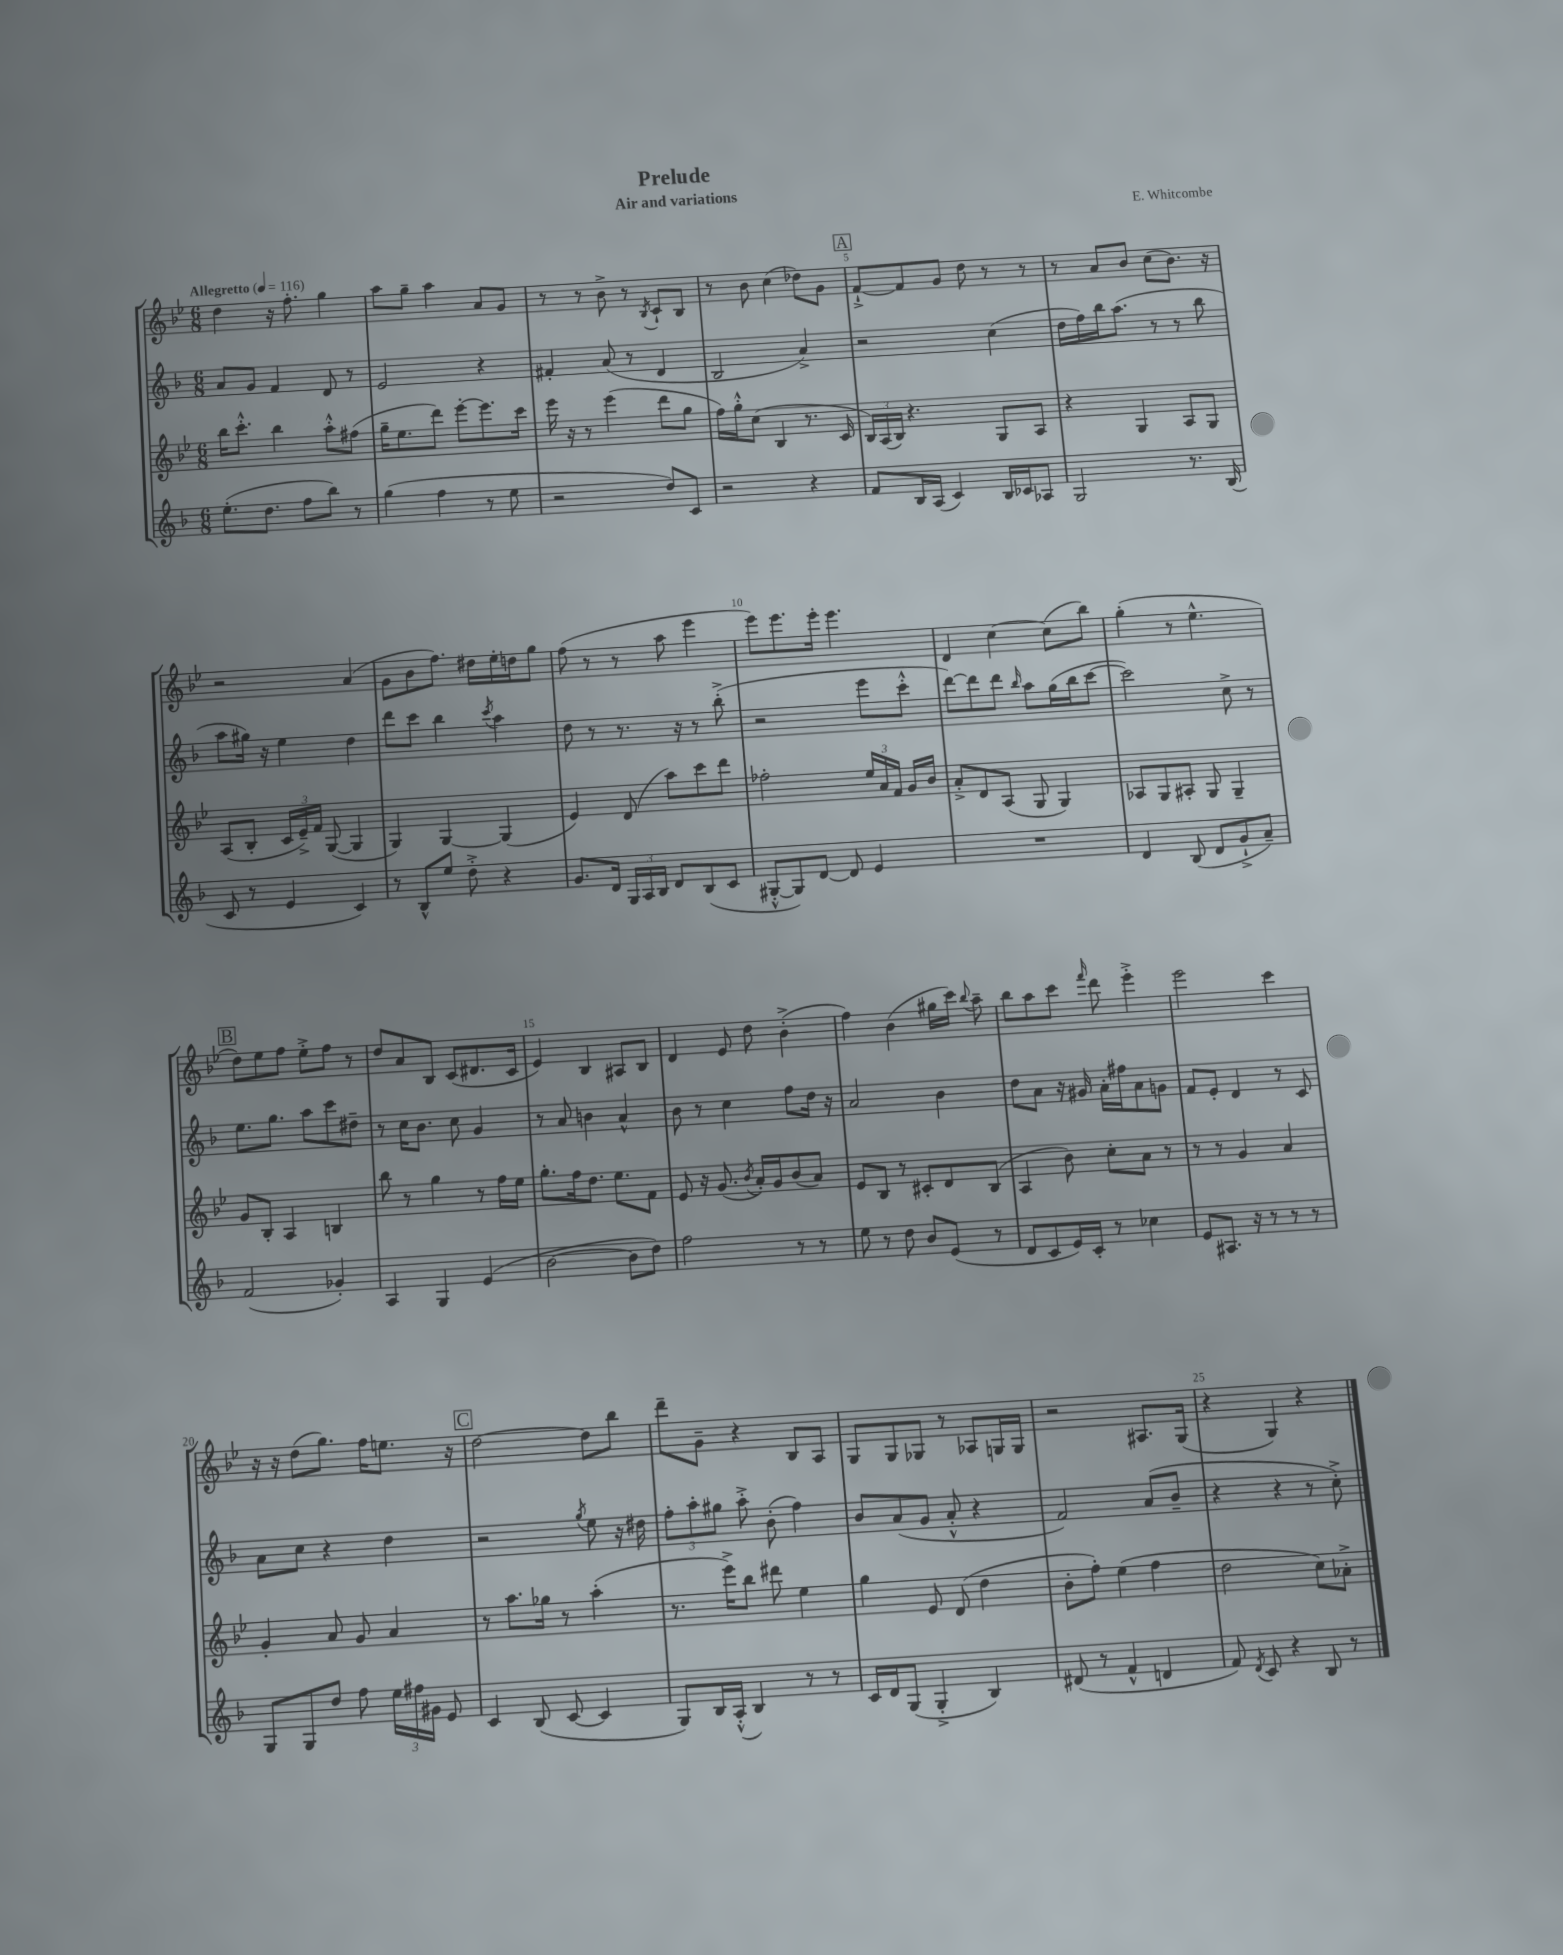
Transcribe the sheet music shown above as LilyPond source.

\header { title = "Prelude" composer = "E. Whitcombe" subtitle = "Air and variations" }
<<
\new StaffGroup <<
\new Staff = "s0" {
    \clef treble \key bes \major \numericTimeSignature \time 6/8 \tempo "Allegretto" 4 = 116
    \autoBeamOff d''4 r16 f''8.-. g''4 |
    a''8[ g''8]-- a''4 a'8[ g'8] |
    r8 r8 bes'8-> r8 \acciaccatura { bes8 } c'8[-! bes8] |
    r8 bes'8 c''4( des''8[) g'8] |
    \mark \markup { \box "A" } f'8[~-!-> f'8 g'8] d''8 r8 r8 |
    r8 a'8[ bes'8] c''8[( bes'8.]) r16 |
    r2 a'4( |
    g'8[ bes'8 f''8.]) dis''16[ ees''16-. d''16 g''8] |
    f''8( r8 r8 a''8 ees'''4 |
    ees'''8[) ees'''8. ees'''16]-. ees'''4. |
    d'4 c''4~ c''8[( bes''8]) |
    g''4-.( r8 ees''4.-^ |
    \mark \markup { \box "B" } d''8[) ees''8 f''8] ees''8[-.-> f''8] r8 |
    d''8[ a'8 bes8] c'8[( dis'8. c'16] |
    ees'4) bes4 ais8[ bes8] |
    d'4 ees'8 d''8 bes'4-.->( |
    f''4) bes'4( gis''16[ c'''16]) \appoggiatura { bes''8 } a''8-- |
    bes''8[ a''8 c'''8] \grace { f'''16 } d'''8 ees'''4-.-> |
    ees'''2 c'''4 |
    r16 r16 d''8[( g''8.]) f''16[ e''8.] r16 |
    \mark \markup { \box "C" } d''2~ d''8[ bes''8] |
    d'''8[-- g'8]-- r4 bes8[ a8] |
    g8[ g8 ges8] r8 aes8[ g16 g16] |
    r2 ais8.[ g16]( |
    r4 g4) r4 \bar "|." |
}
\new Staff = "s1" {
    \clef treble \key f \major \numericTimeSignature \time 6/8
    \autoBeamOff a'8[ g'8] f'4 d'8 r8 |
    e'2 r4 |
    fis'4-. a'8( r8 d'4 |
    bes2 a'4->) |
    \mark \markup { \box "A" } r2 c''4( |
    d''16[ f''16) bes''16 a''8.]( r8 r8 bes''8 |
    a''8[ gis''16]) r16 e''4 d''4 |
    d'''8[ c'''8] bes''4 \acciaccatura { c'''8 } a''4 |
    d''8 r8 r8. r16 r8 bes''8-.->( |
    r2 e'''8[ c'''8]-.-^ |
    d'''8[~) d'''8 d'''8] \grace { bes''16 } a''8[ g''16( bes''16 c'''8]~ |
    c'''2) c''8-> r8 |
    \mark \markup { \box "B" } e''8.[ g''8.] a''8[ c'''8 dis''8]-- |
    r8 c''16[ bes'8.] c''8 g'4 |
    r8 a'8 b'4 a'4-^ |
    bes'8 r8 c''4 f''8[ d''16] r16 |
    a'2 bes'4 |
    d''8[ a'8] r16 gis'16 a'16[-. fis''16 a'8 g'8] |
    f'8[ e'8]-. d'4 r8 c'8 |
    a'8[ c''8] r4 d''4 |
    \mark \markup { \box "C" } r2 \acciaccatura { g''8 } e''8 r16 dis''16 |
    \tuplet 3/2 { f''8[-. a''8-. gis''8] } a''8-.-> bes'8-.( f''4) |
    bes'8[ a'8( g'8] a'8-.-^ r4 |
    f'2) a'8[( bes'8]-- |
    r4 r4 r8 c''8-.->) \bar "|." |
}
\new Staff = "s2" {
    \clef treble \key bes \major \numericTimeSignature \time 6/8
    \autoBeamOff bes''16[ c'''8.]-.-^ bes''4 a''8[-.-^ fis''8]( |
    g''16[-- ees''8. d'''8]) ees'''8[~-. ees'''8. c'''16] |
    ees'''16 r16 r8 ees'''4( d'''8[ g''8] |
    f''16[) g''16-.-^ c''8]( bes4 r8. c'16 |
    \mark \markup { \box "A" } \tuplet 3/2 { bes16[) a16( bes16]) } r4. g8[ a8] |
    r4 g4 a8[ g8] |
    a8[( bes8]-. \tuplet 3/2 { c'16[ ees'16--->) f'16] } g8~( g4 |
    g4) g4~ g4( |
    ees'4) d'8( a''8[) c'''8 d'''8] |
    fes''2-. \tuplet 3/2 { ees''16[ a'16 f'16] } g'16[ bes'16] |
    a'8[-.-> d'8 a8]( g8 g4) |
    aes8[ g8 ais8]-. g8 g4-- |
    \mark \markup { \box "B" } g'8[ bes8]-. a4 b4 |
    bes''8 r8 g''4 r8 f''16[ ees''16] |
    g''8.[-. f''16 d''8.] ees''8.[ f'8] |
    ees'8 r16 g'8.( \acciaccatura { bes'8 } a'16[-.) g'16 bes'8( a'8]) |
    ees'8[ bes8] r8 cis'8[-. d'8 bes8]( |
    a4 bes'8) c''8[-. a'8] r8 |
    r8 r8 g'4 a'4 |
    g'4-. a'8 g'8 a'4 |
    \mark \markup { \box "C" } r8 a''8.[ ges''16] r8 a''4-.( |
    r8. ees'''16[->) bes''8] dis'''8 ees''4 |
    g''4 ees'8 d'8( d''4 |
    bes'8[-. f''8]-.) ees''4( f''4 |
    d''2 c''8[) aes'8]-.-> \bar "|." |
}
\new Staff = "s3" {
    \clef treble \key f \major \numericTimeSignature \time 6/8
    \autoBeamOff e''8.[-.( d''8.] f''8[ bes''8]) r8 |
    g''4( f''4 r8 e''8 |
    r2 d''8[) c'8] |
    r2 r4 |
    \mark \markup { \box "A" } f'8[ bes16 a16]( c'4) bes16[ ces'16 aes8] |
    g2 r8. bes16( |
    c'8 r8 e'4 c'4) |
    r8 bes8[-^ e''8] d''8-.-> r4 |
    g'8.[ d'16] \tuplet 3/2 { g16[ a16 bes16] } d'8[ bes8( c'8] |
    gis8[~-.-^ gis8) d'8]~ d'8 e'4 |
    R2. |
    d'4 bes8( d'8[ g'8-!-> a'8]--) |
    \mark \markup { \box "B" } f'2( ges'4-.) |
    a4 g4 e'4( |
    bes'2~ bes'8[ d''8]) |
    f''2 r8 r8 |
    e''8 r8 d''8 bes'8[ e'8]( r8 |
    d'8[ c'8 e'16) c'16]-. r8 ces''4 |
    e'8[ ais8.] r16 r8 r8 r8 |
    g8[ g8 d''8] f''8 \tuplet 3/2 { e''16[ fis''16 gis'16] } e'8 |
    \mark \markup { \box "C" } c'4 bes8( c'8~ c'4 |
    g8[) bes16 a16]-.-^( bes4) r8 r8 |
    c'16[ d'16 g8]( g4-.-> bes4) |
    dis'8( r8 f'4-^ d'4 |
    f'8) \acciaccatura { d'8 } c'8 r4 bes8 r8 \bar "|." |
}
>>
>>
\layout { \context { \Score \override BarNumber.break-visibility = ##(#f #t #t) barNumberVisibility = #(every-nth-bar-number-visible 5) } }
